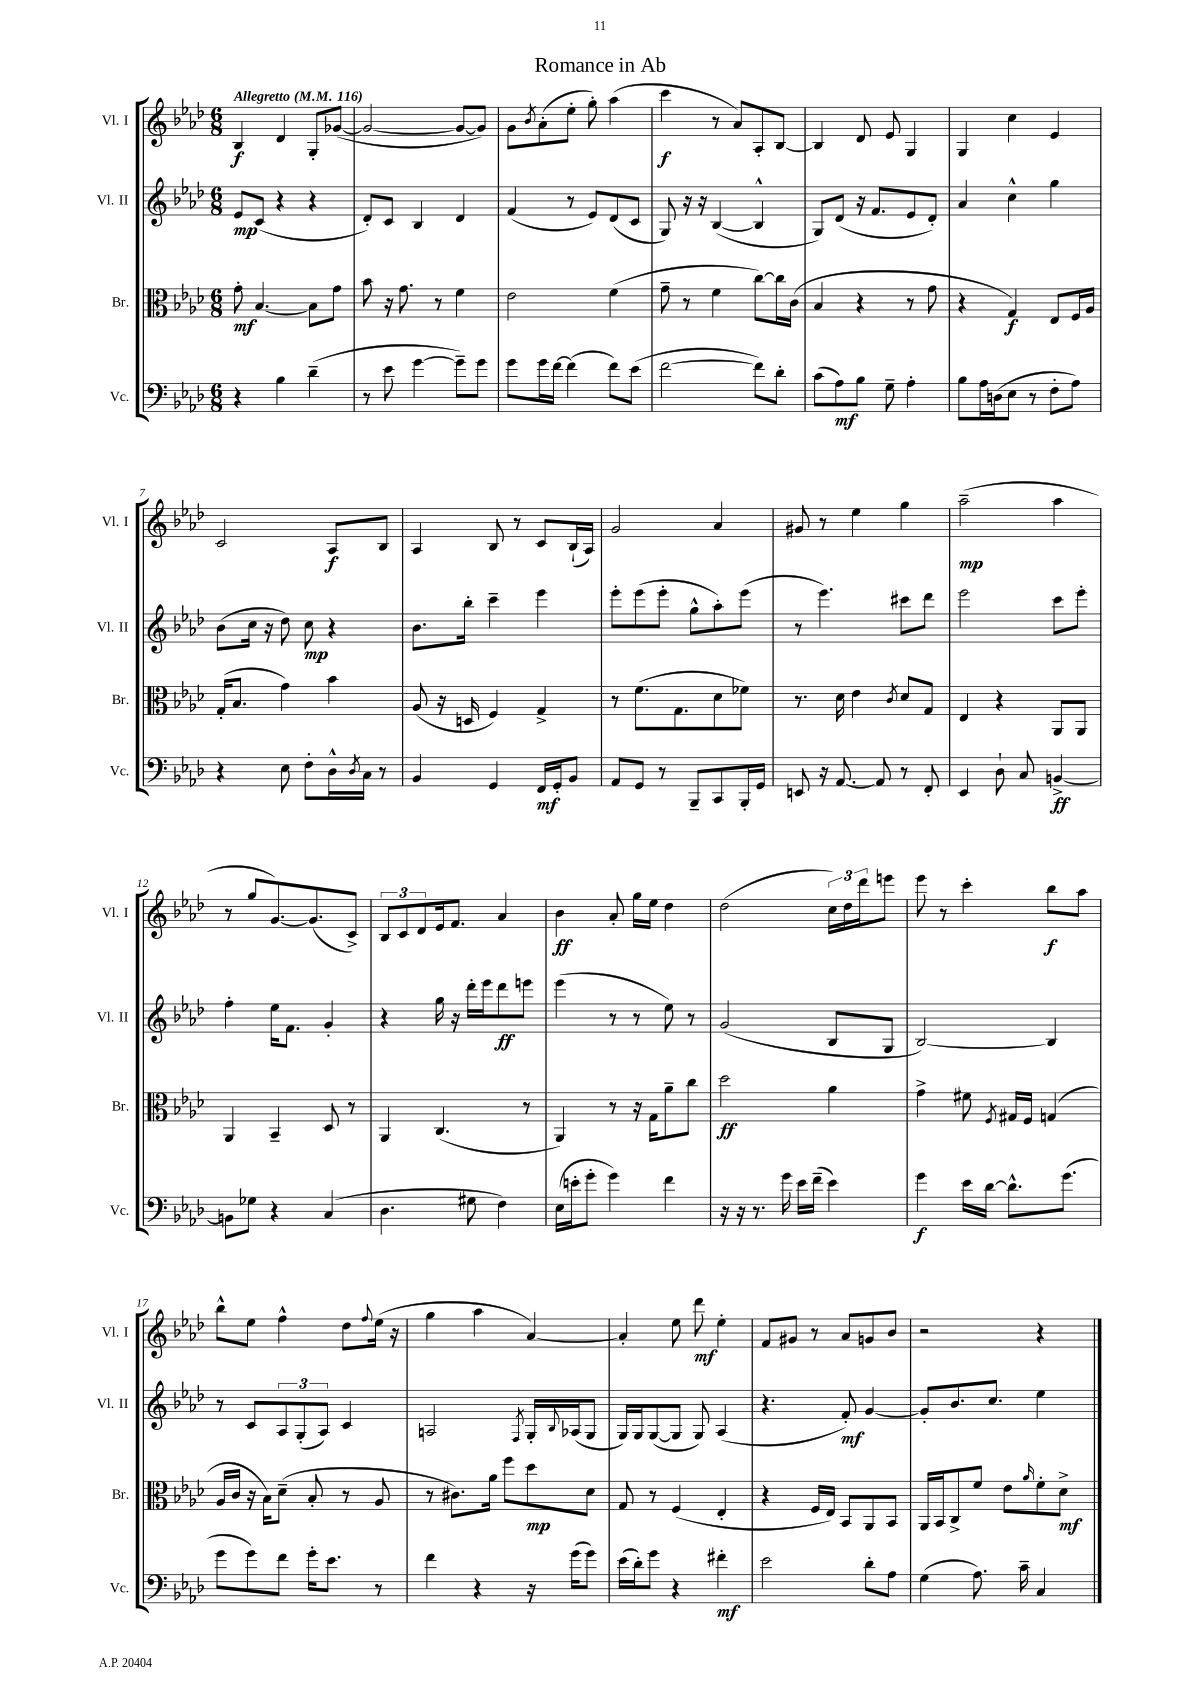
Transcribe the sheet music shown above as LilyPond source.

\header { title = "Romance in Ab" }
<<
\new StaffGroup <<
\new Staff = "s0" \with { instrumentName = "Vl. I" shortInstrumentName = "Vl. I" } {
    \clef treble \key aes \major \numericTimeSignature \time 6/8 \tempo "Allegretto" 4 = 116
    bes4\f des'4 g8-. ges'8~( |
    ges'2~ ges'8~ ges'8) |
    g'8 \acciaccatura { bes'8 } aes'8-.( ees''8-. g''8-.) aes''4( |
    c'''4\f r8 aes'8) aes8-. bes8~ |
    bes4 des'8 ees'8 g4 |
    g4 c''4 ees'4 |
    c'2 aes8\f bes8 |
    aes4 bes8 r8 c'8 bes16-!( aes16) |
    g'2 aes'4 |
    gis'8 r8 ees''4 g''4 |
    aes''2--\mp( aes''4 |
    r8 g''8 g'8.~) g'8.( c'8->) |
    \tuplet 3/2 { bes8 c'8 des'8 } ees'16 f'8. aes'4 |
    bes'4\ff aes'8-. g''16 ees''16 des''4 |
    des''2( \tuplet 3/2 { c''16) des''16 des'''16 } e'''8 |
    ees'''8 r8 c'''4-. bes''8\f aes''8 |
    bes''8-^ ees''8 f''4-^ des''8 \appoggiatura { f''8 } ees''16( r16 |
    g''4 aes''4 aes'4~) |
    aes'4-. ees''8 des'''8\mf ees''4-. |
    f'8 gis'8 r8 aes'8 g'8 bes'8 |
    r2 r4 \bar "|." |
}
\new Staff = "s1" \with { instrumentName = "Vl. II" shortInstrumentName = "Vl. II" } {
    \clef treble \key aes \major \numericTimeSignature \time 6/8
    ees'8\mp c'8( r4 r4 |
    des'8-.) c'8 bes4 des'4 |
    f'4( r8 ees'8) des'8( c'8 |
    g8) r16 r16 bes4~( bes4-^ |
    g8) des'8( r16 f'8. ees'8 des'8-.) |
    aes'4 c''4-^ g''4 |
    bes'8( c''16 r16 des''8) c''8\mp r4 |
    bes'8. bes''16-. c'''4-- ees'''4 |
    ees'''8-. ees'''8( ees'''8-. g''8-^ aes''8-.) ees'''8( |
    r8 ees'''4.) cis'''8 des'''8 |
    ees'''2 c'''8 ees'''8-. |
    f''4-. ees''16 f'8. g'4-. |
    r4 g''16 r16 des'''16-. ees'''16 des'''8\ff e'''8 |
    ees'''4( r8 r8 ees''8) r8 |
    g'2( bes8 g8 |
    bes2~) bes4 |
    r8 c'8 \tuplet 3/2 { aes8 g8-.( aes8) } c'4 |
    a2 \acciaccatura { f8 } g16-. \appoggiatura { bes8 } aes16( g8 |
    g16) g16 g8~( g8 g8) aes4( |
    r4. f'8-.\mf) g'4~ |
    g'8-. bes'8. c''8. ees''4 \bar "|." |
}
\new Staff = "s2" \with { instrumentName = "Br." shortInstrumentName = "Br." } {
    \clef alto \key aes \major \numericTimeSignature \time 6/8
    g'8-.\mf bes4.~ bes8 g'8 |
    bes'8 r16 g'8. r8 f'4 |
    ees'2 f'4( |
    g'8-- r8 f'4 c''8~) c''16 c'16( |
    bes4 r4 r8 g'8 |
    r4 g4\f) ees8 f16 aes16 |
    g16-.( bes8. g'4) bes'4 |
    aes8( r16 d16 f4) g4-> |
    r8 f'8.( g8. des'8 fes'8) |
    r8. des'16 ees'4 \acciaccatura { c'8 } des'8 g8 |
    ees4 r4 aes,8 aes,8 |
    aes,4 bes,4-- des8 r8 |
    aes,4 c4.( r8 |
    aes,4) r8 r16 g16 aes'8-- c''8 |
    des''2\ff aes'4 |
    g'4-> fis'8 \acciaccatura { f8 } gis16 f16 g4( |
    aes16 c'16 r16 bes16) des'8--( bes8-. r8 aes8 |
    r8 cis'8.) aes'16 f''8 des''8\mp des'8 |
    g8 r8 f4( ees4-. |
    r4 f16 ees16) bes,8 aes,8 bes,8 |
    aes,16 bes,16 c8-> f'8 ees'8 \grace { aes'16 } f'8-. des'8->\mf \bar "|." |
}
\new Staff = "s3" \with { instrumentName = "Vc." shortInstrumentName = "Vc." } {
    \clef bass \key aes \major \numericTimeSignature \time 6/8
    r4 bes4 des'4--( |
    r8 ees'8 g'4~ g'8--) g'8 |
    g'8 g'16 f'16~ f'4( f'8) ees'8( |
    f'2~ f'8) des'8-. |
    c'8( aes8\mf) bes8 g8-- aes4-. |
    bes8 aes16 d16( ees8 r8 f8-. aes8) |
    r4 ees8 f8-. des16-^ \acciaccatura { des8 } c16 r8 |
    bes,4 g,4 f,16\mf g,16-. bes,8 |
    aes,8 g,8 r8 bes,,8-- c,8 bes,,16-. g,16 |
    e,8 r16 aes,8.~ aes,8 r8 f,8-. |
    ees,4 des8-! c8 b,4~->\ff |
    b,8 ges8 r4 c4( |
    des4. gis8 f4) |
    ees16( e'16-. g'8-. g'4) f'4 |
    r16 r16 r8. g'16 ees'16 f'16--( ees'4) |
    g'4\f ees'16 des'16~ des'8.-^ g'8.( |
    g'8 g'8) f'8 g'16-. ees'8. r8 |
    f'4 r4 r16 g'16( g'8) |
    ees'16( des'16-.) g'8 r4 fis'4-.\mf |
    ees'2 des'8-. aes8 |
    g4( aes8.) c'16-- c4 \bar "|." |
}
>>
>>
